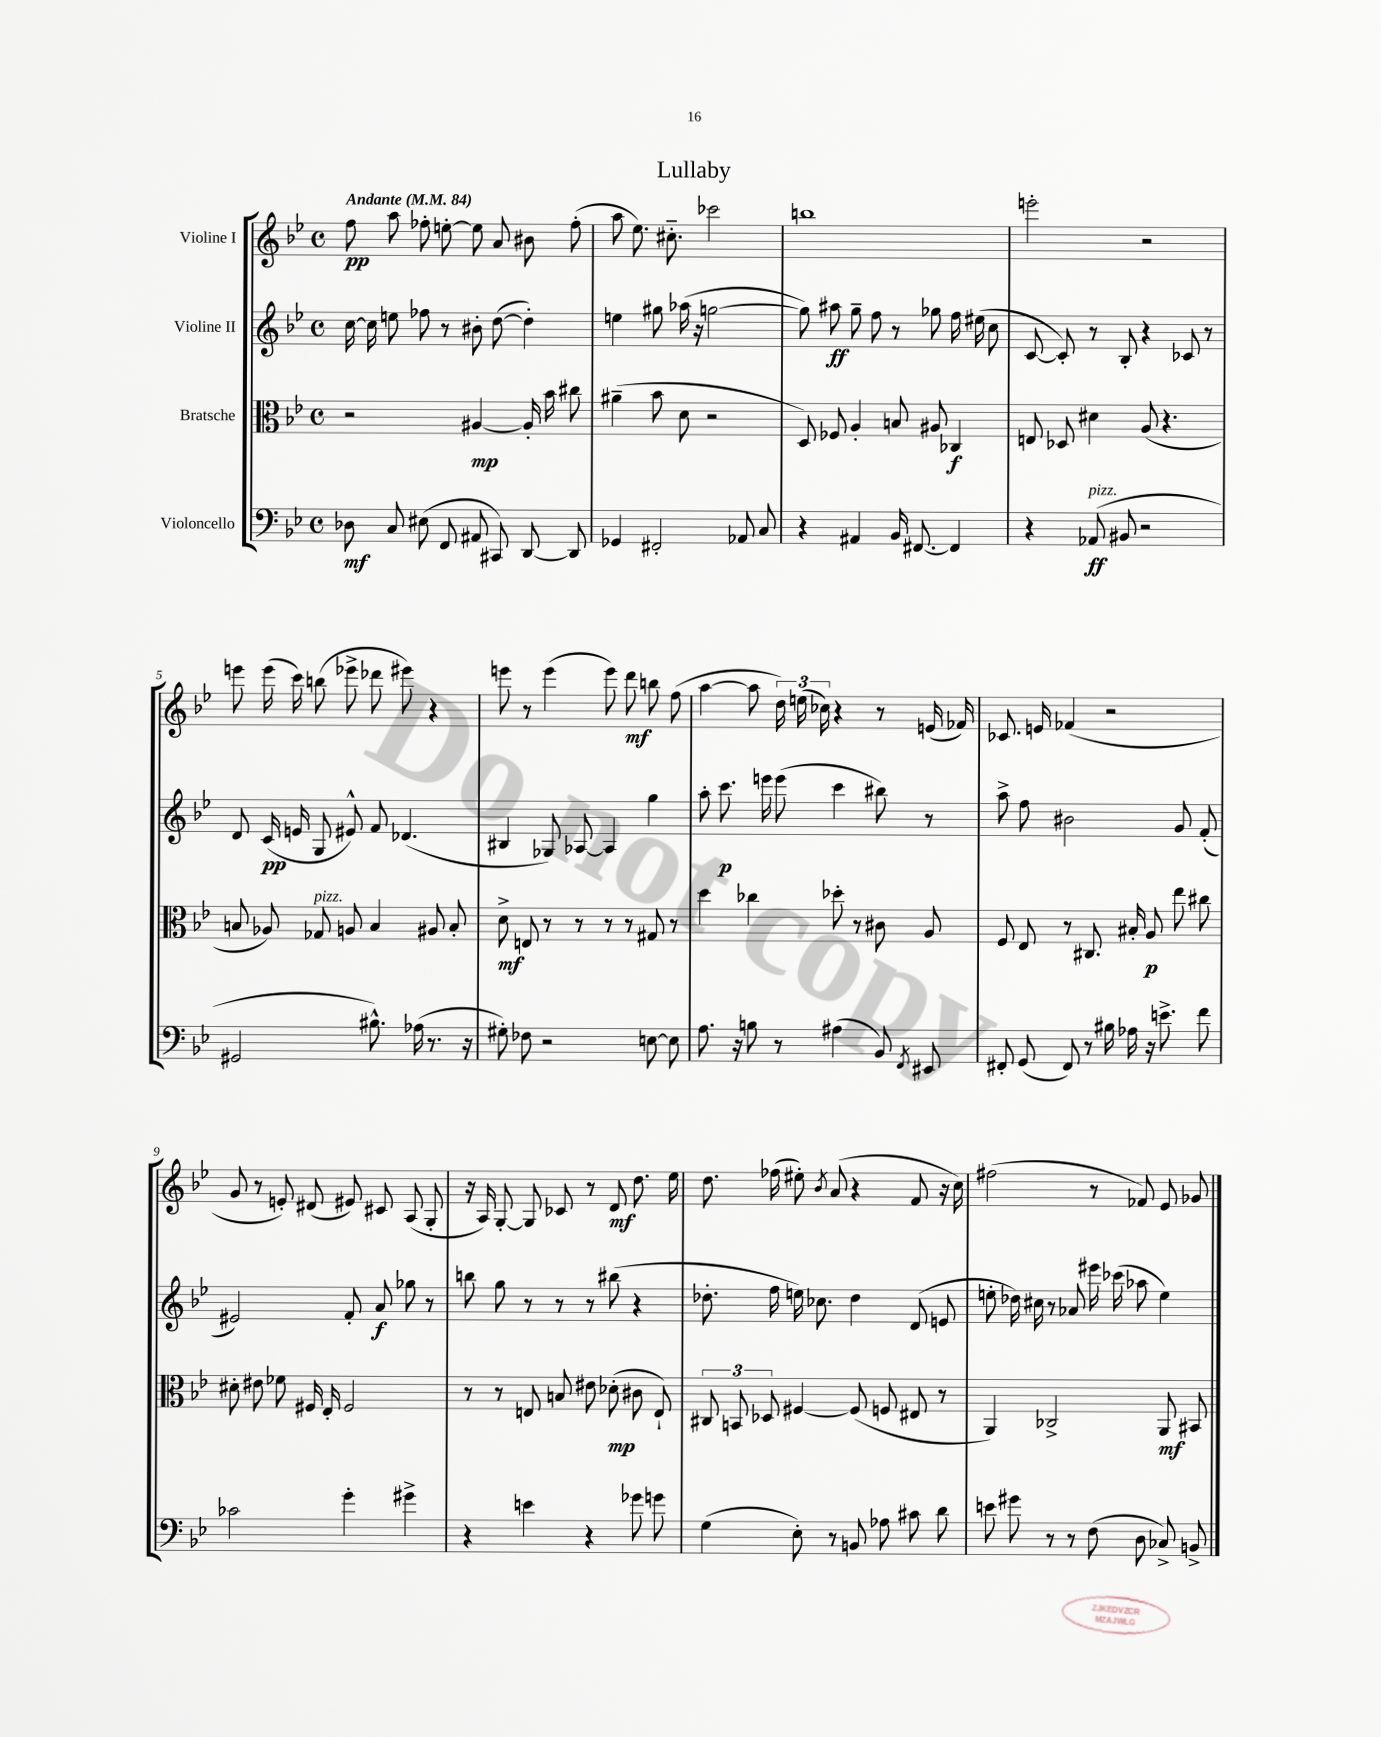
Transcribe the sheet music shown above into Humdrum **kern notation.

**kern	**kern	**kern	**kern
*staff4	*staff3	*staff2	*staff1
*clefF4	*clefC3	*clefG2	*clefG2
*k[b-e-]	*k[b-e-]	*k[b-e-]	*k[b-e-]
*M4/4	*M4/4	*M4/4	*M4/4
*met(c)	*met(c)	*met(c)	*met(c)
*MM84	*MM84	*MM84	*MM84
8D-\	2r	[16cc\	8ff\
.	.	16cc\]	.
8C/	.	8ee\	8aa\
(8E#\	.	8ff-\	8ff-'\
8FF/	.	8r	[8ee'\
8AA#/	[4A#/	8b#'\	8ee\]
8CC#/)	.	([8dd\	8a/
[8DD/	16A#'/]	4dd'\])	8b#\
.	16b-\	.	.
8DD/]	8cc#\	.	(8ff-'\
=	=	=	=
4GG-/	(4a#~\	4ee\	8aa\
.	.	.	8.ee-\)
2FF#'/	8b-\	8gg#\	.
.	.	.	8.cc#'~\
.	8d\	(16aa-\	.
.	.	16r	.
.	2r	[2gg\	2ccc-\
8AA-/	.	.	.
8C/	.	.	.
=	=	=	=
4r	8D/)	8gg\])	1bb
.	8F-/	8aa#\	.
4AA#/	4A'/	8gg~\	.
.	.	8ff\	.
16BB-/	8B/	8r	.
[8.FF#/	.	.	.
.	8A#/	8gg-\	.
4FF#/]	4C-/	16ff\	.
.	.	(16ee#\	.
.	.	8cc\	.
=	=	=	=
4r	8E/	[8c/	2eee'\
.	8D-/	8c'/])	.
(8AA-/	4d#\	8r	.
8BB#/	.	8B-'/	.
2r	(8A/	4r	2r
.	4.r	.	.
.	.	8c-/	.
.	.	8r	.
=	=	=	=
2GG#/	8B/	8d/	8eee\
.	8A-/)	(16c/	(16eee\
.	.	16e/	16ccc\)
.	8G-/	8G/	(8bb\
.	8A/	8e#^^/)	8eee-^\
8.B#^^\)	4B/	8f/	8ddd-\
.	.	(4.d-/	8eee#\)
(16A-\	.	.	.
8.r	8A#/	.	4r
.	8B'/	.	.
16r	.	.	.
=	=	=	=
8G#'\)	8d^\	4B#/	8eee\
8F-\	8E/	.	8r
2r	8r	8G-/)	(4eee\
.	8r	[8A-/	.
.	8r	4A-/]	8eee\)
.	8r	.	8ddd\
[8E\	8G#/	4gg\	8bb\
8E\]	8r	.	(8ff\
=	=	=	=
8.A\	4dd\	8aa'\	[4aa\
.	.	8.ccc\	.
16r	.	.	.
8B\	4cc-\	.	8aa\]
.	.	16eee\	.
8r	.	(8eee\	24dd\)
.	.	.	(24ee\
.	.	.	24cc-\)
(4A#\	8dd-'\	4ccc\	4r
.	8r	.	.
8BB-/)	8c#\	8bb#\)	8r
8qFF/	.	.	.
8EE#/	8A/	8r	(16e/
.	.	.	16f-/)
=	=	=	=
8FF#'/	8F/	8aa^\	8.c-/
(8GG/	8E-/	8ff\	.
.	.	.	16e/
8FF#/)	8r	2b#\	(4f-/
8r	8.C#/	.	.
16B#\	.	.	2r
16A-\	16B#'/	.	.
16r	8A/	.	.
8.e^\	.	.	.
.	8ee-\	8g/	.
8f\	8cc#\	(8f'/	.
=	=	=	=
2c-\	8d#'\	2e#/)	8g/
.	8e#\	.	8r
.	8f-\	.	8e'/)
.	16F#/	.	(8d#/
.	16E-'/	.	.
4g'\	2F#/	8f'/	8e#/)
.	.	8a/	8c#/
4g#^\	.	8gg-\	(8A/
.	.	8r	8G'/
=	=	=	=
4r	8r	8bb\	16r
.	.	.	16A/)
.	8r	8gg\	[8G'/
4e\	8E/	8r	8G/]
.	8B/	8r	8c-/
4r	8e#\	8r	8r
.	(8d-'\	(8bb#\	8d/
8g-\	8c#\	4r	8.dd\
8g\	8E`/)	.	.
.	.	.	16ee-\
=	=	=	=
(4G\	12C#/	8.dd-'\	8.dd\
.	12BB/	.	.
.	12D-/	.	.
.	.	16ff\	(16ff-\
8E-'\)	[4F#/	16ee\)	8ee#'\)
.	.	8.cc-\	.
.	.	.	8qb-/
8r	.	.	(8a/
8BB/	(8F#/]	4dd-\	4r
8A-\	8F/	.	.
8c#\	8E#/	(8d/	8f/
8d\	8r	8e/	16r
.	.	.	16cc\)
=	=	=	=
8e\	4AA/)	8ee'\	(2ff#\
8g#\	.	16dd-\)	.
.	.	16cc#\	.
8r	2C-^/	8r	.
8r	.	8a-/	.
(8F\	.	16eee#\	8r
.	.	(16ccc-\	.
8D\	.	8aa-\	8f-/)
8C-^/)	8AA/	4ee\)	8e-/
8BB^/	8BB#/	.	8g-/
==	==	==	==
*-	*-	*-	*-
